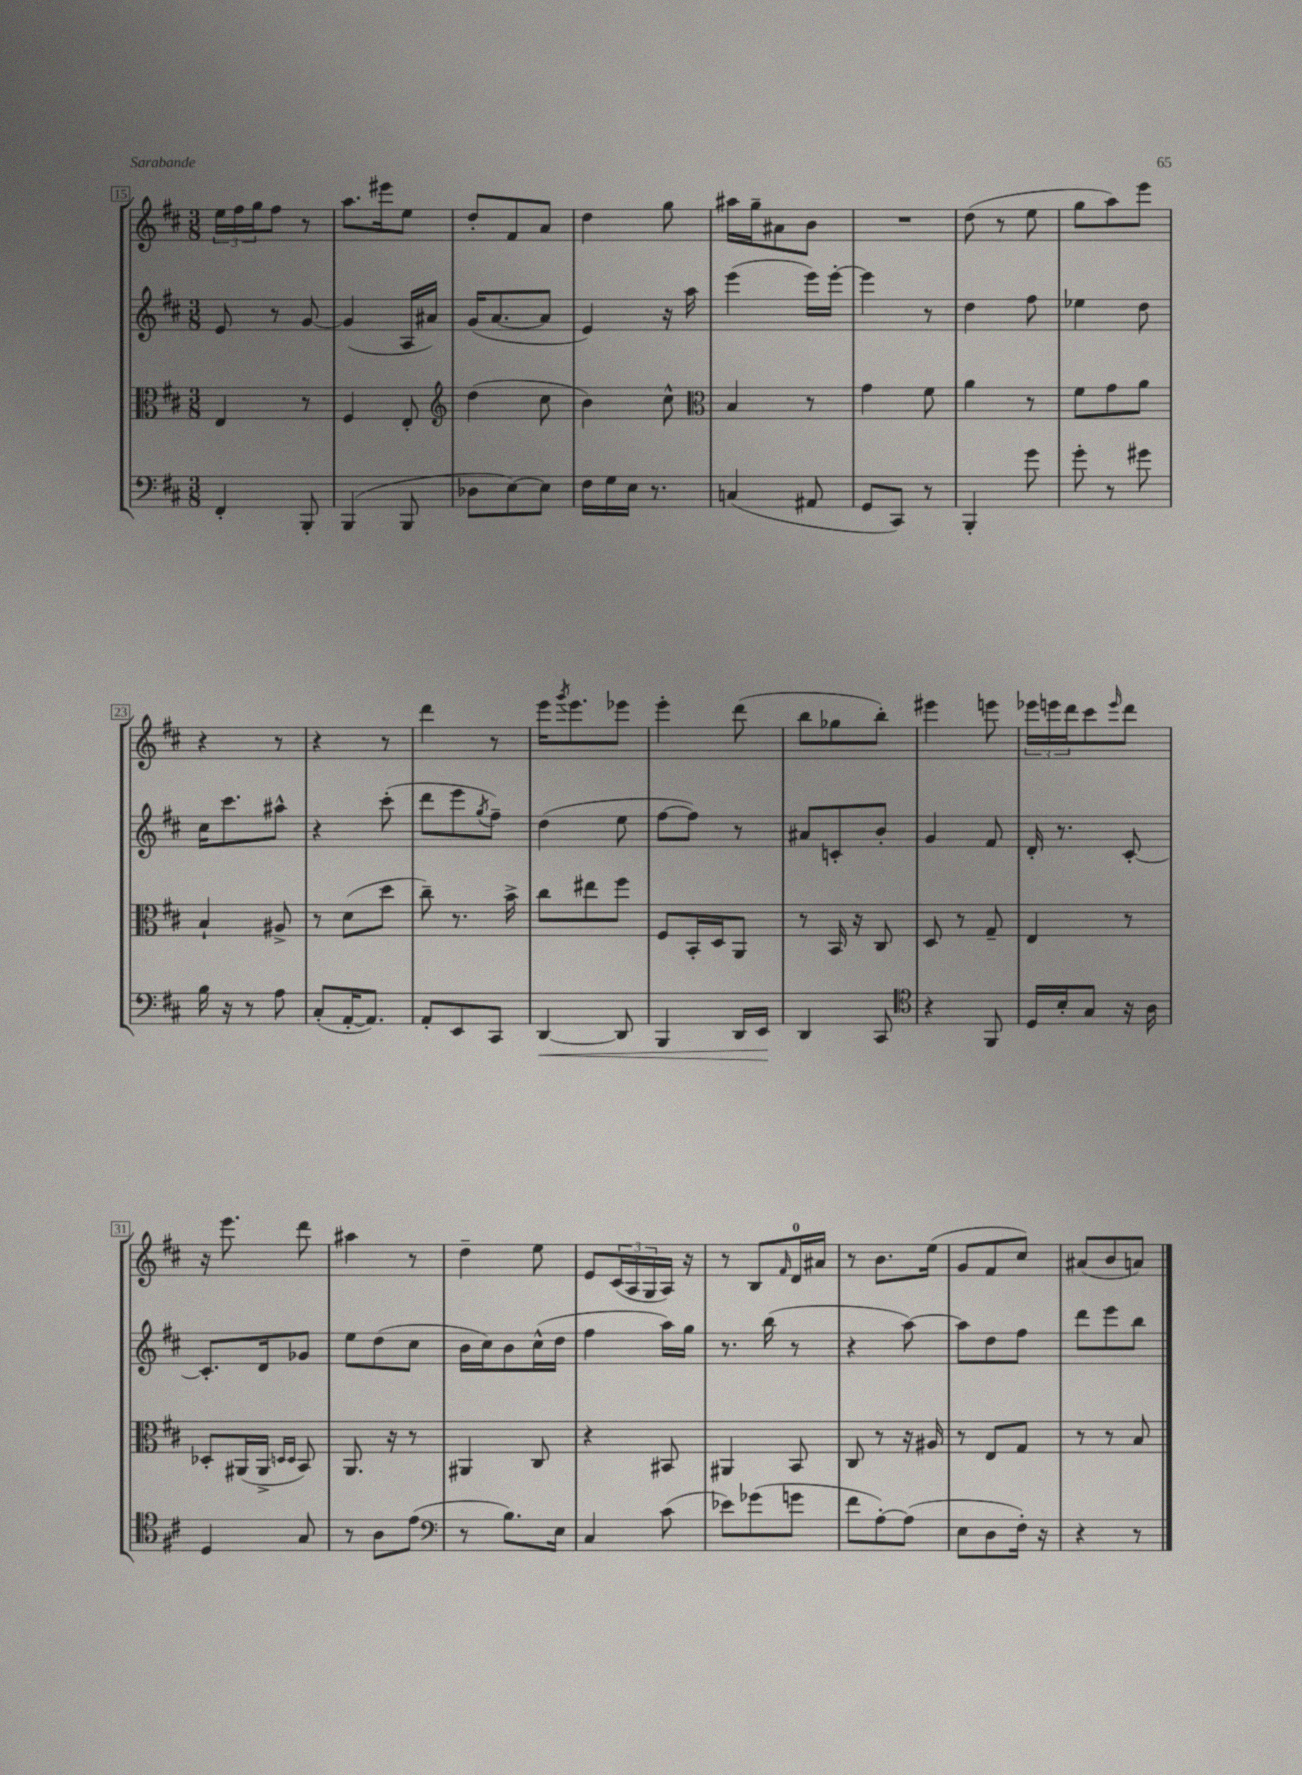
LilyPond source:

<<
\new StaffGroup <<
\new Staff = "s0" {
    \clef treble \key d \major \numericTimeSignature \time 3/8
    \tuplet 3/2 { e''16 fis''16 g''16 } fis''8 r8 |
    a''8. eis'''16 e''8 |
    d''8-. fis'8 a'8 |
    d''4 g''8 |
    ais''16 g''16-- ais'8 b'8 |
    R4. |
    d''8( r8 e''8 |
    g''8 a''8) e'''8 |
    r4 r8 |
    r4 r8 |
    d'''4 r8 |
    e'''16 \acciaccatura { g'''8 } e'''8. ees'''8 |
    e'''4-. d'''8( |
    b''8 ges''8 b''8-.) |
    eis'''4 e'''8 |
    \tuplet 3/2 { ees'''16 e'''16 d'''16 } cis'''8 \grace { e'''16 } d'''8 |
    r16 e'''8. d'''8 |
    ais''4 r8 |
    d''4-- e''8 |
    e'8 \tuplet 3/2 { cis'16( a16 g16 } a16) r16 |
    r8 b8 \grace { fis'16 } d'16-0 ais'16 |
    r8 b'8. e''16( |
    g'8 fis'8 cis''8) |
    ais'8( b'8 a'8) \bar "|." |
}
\new Staff = "s1" {
    \clef treble \key d \major \numericTimeSignature \time 3/8
    e'8 r8 g'8~ |
    g'4( a16 ais'16) |
    g'16( a'8.~ a'8 |
    e'4) r16 a''16 |
    e'''4( e'''16) e'''16~-. |
    e'''4 r8 |
    d''4 fis''8 |
    ees''4 d''8 |
    cis''16 cis'''8. ais''8-^ |
    r4 cis'''8-.( |
    d'''8 e'''8 \acciaccatura { g''8 } fis''8--) |
    d''4( e''8 |
    fis''8~ fis''8) r8 |
    ais'8 c'8-. b'8-. |
    g'4 fis'8 |
    d'16-. r8. cis'8~-. |
    cis'8.-. d'16 ges'8 |
    e''8 d''8( cis''8 |
    b'16 cis''16) b'8 cis''16-^( d''16 |
    fis''4 a''16) g''16 |
    r8. b''16( r8 |
    r4 a''8~) |
    a''8 d''8 fis''8 |
    d'''8 e'''8 b''8 \bar "|." |
}
\new Staff = "s2" {
    \clef alto \key d \major \numericTimeSignature \time 3/8
    e4 r8 |
    fis4 e8-. |
    \clef treble d''4( cis''8 |
    b'4) cis''8-^ |
    \clef alto b4 r8 |
    g'4 fis'8 |
    a'4 r8 |
    fis'8 g'8 a'8 |
    b4-! ais8-> |
    r8 d'8( d''8 |
    cis''8--) r8. b'16-> |
    cis''8 eis''8 fis''8 |
    fis8 b,16-. d16 a,8 |
    r8 b,16 r16 cis8 |
    d8 r8 g8-- |
    e4 r8 |
    des8-. ais,16( ais,16-> \grace { d16 d16 } b,8) |
    a,8. r16 r8 |
    ais,4 cis8 |
    r4 bis,8 |
    ais,4 b,8 |
    cis8 r8 r16 ais16 |
    r8 e8 g8 |
    r8 r8 b8 \bar "|." |
}
\new Staff = "s3" {
    \clef bass \key d \major \numericTimeSignature \time 3/8
    fis,4-. b,,8-. |
    b,,4( b,,8 |
    des8 e8~) e8 |
    fis16 g16 e16 r8. |
    c4( ais,8 |
    g,8 cis,8) r8 |
    b,,4-. g'8 |
    g'8-. r8 gis'8 |
    b16 r16 r8 a8 |
    cis8-.( a,16~-. a,8.) |
    a,8-. e,8 cis,8 |
    d,4~\< d,8 |
    b,,4 d,16 e,16\! |
    d,4 cis,8 |
    \clef tenor r4 fis,8 |
    d16 b16-. g8 r16 a16 |
    d4 g8 |
    r8 a8 e'8( |
    \clef bass r8 b8.) e16 |
    cis4 cis'8( |
    ees'8) ges'8( g'8 |
    fis'8 a8~-.) a8( |
    e8 d8 fis16-.) r16 |
    r4 r8 \bar "|." |
}
>>
>>
\layout { \context { \Score currentBarNumber = #15 \override BarNumber.stencil = #(make-stencil-boxer 0.1 0.3 ly:text-interface::print) } }
